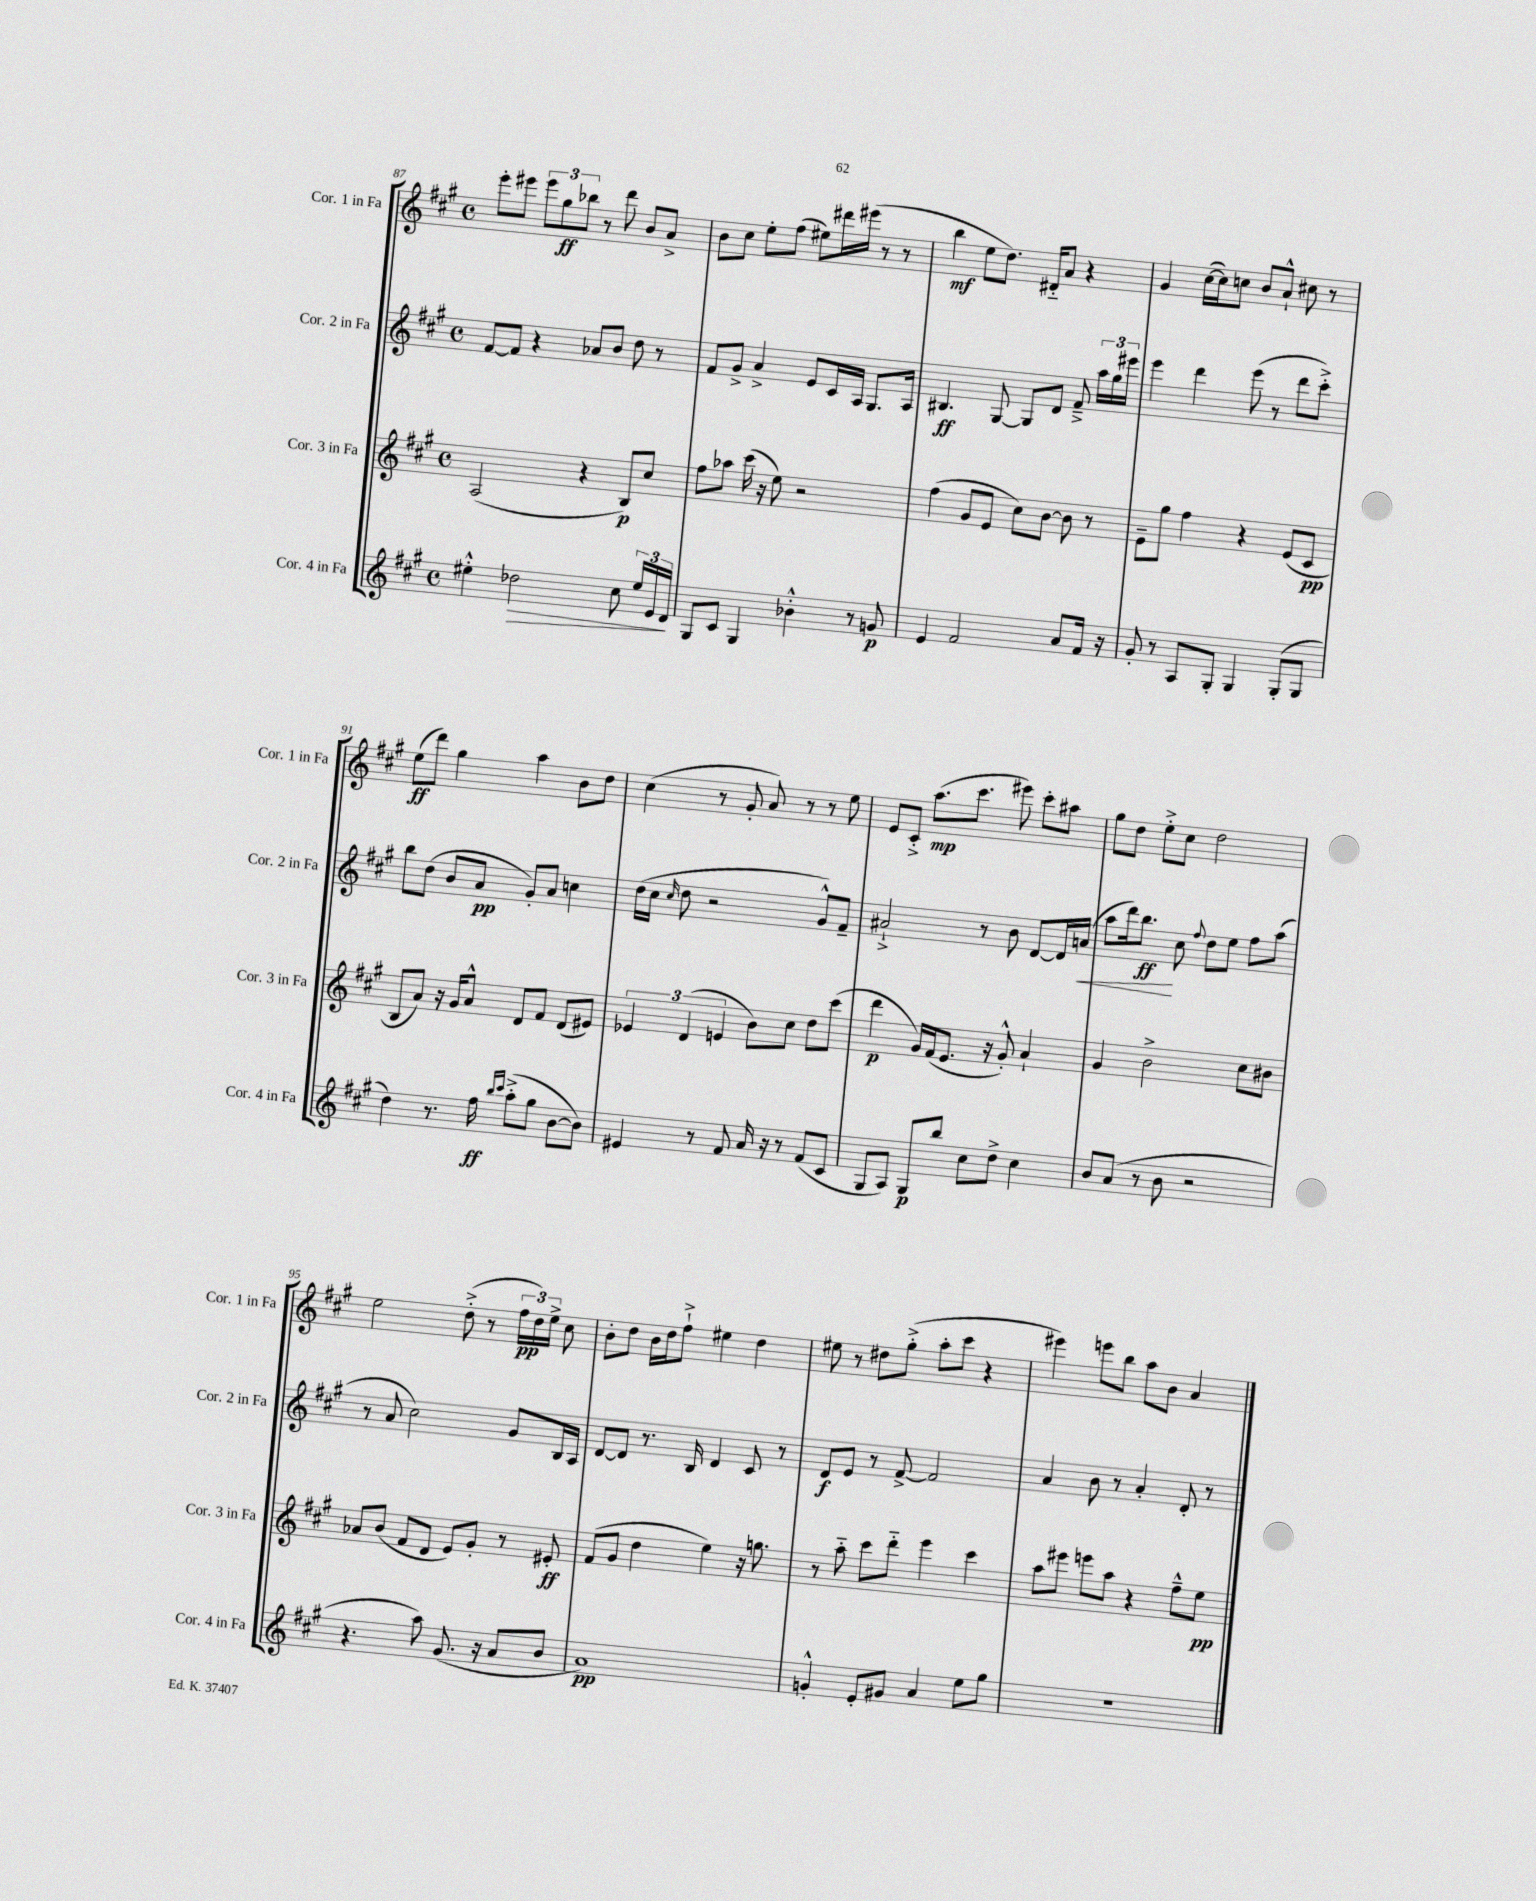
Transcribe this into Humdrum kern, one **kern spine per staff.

**kern	**kern	**kern	**kern
*staff4	*staff3	*staff2	*staff1
*clefG2	*clefG2	*clefG2	*clefG2
*k[f#c#g#]	*k[f#c#g#]	*k[f#c#g#]	*k[f#c#g#]
*M4/4	*M4/4	*M4/4	*M4/4
*met(c)	*met(c)	*met(c)	*met(c)
4ee#'^^	(2A	[8f#	8eee'
.	.	8f#]	8eee#
2dd-	.	4r	12eee#
.	.	.	12gg#
.	.	.	12bb-
.	4r	8a-	8r
.	.	8b	8ddd
8cc#	8B)	8dd	8b
24ee#	8cc#	8r	8a^
24e	.	.	.
24d	.	.	.
=	=	=	=
8G#	8ff#	8f#	8b
8c#	8aa-	8g#^	8cc#
4G#	(16ccc#	4a^	8ee'
.	16r	.	.
.	8ee)	.	(8ff#
4b-'^^	2r	8e	8ee#)
.	.	16c#	16ddd#
.	.	16A	(16eee#
8r	.	8.G#	8r
8g	.	.	8r
.	.	16A	.
=	=	=	=
4e	(4ff#	4.B#	4bb
2f#	8g#	.	8ee
.	8e	[8G#	8.dd)
.	8cc#)	8G#]	.
.	.	.	16d#'~
.	[8b	8d	8a
8a	8b]	8f#~^	4r
16f#	8r	24aa	.
.	.	24gg#	.
16r	.	.	.
.	.	24eee#	.
=	=	=	=
8g#'	8e~	4eee	4g#
8r	8gg#	.	.
8A	4ff#	4ddd	([16cc#
.	.	.	16cc#])
8G#'	.	.	8cc
4G#	4r	(8eee	8b
.	.	8r	8a`^^
(8G#'	(8e	8ddd	8cc#
8G#	8c#	8ccc#'^)	8r
=	=	=	=
4dd)	8B	8bb	(8ee
.	8a)	(8dd	8ddd)
8.r	16r	8b	4gg#
.	16g#	.	.
.	8a^^	8a	.
16ff#	.	.	.
16qqbb	.	.	.
16qqccc#	.	.	.
(8aa'^	8d	8g#')	4aa
8gg#	8f#	8a	.
[8b	(8d	4cc	8b
8b])	8e#)	.	8dd
=	=	=	=
4e#	6e-	(16dd	(4cc#
.	.	16cc#	.
.	.	16qqcc#	.
.	.	8dd	.
.	(6d	.	.
8r	.	2r	8r
.	6e	.	.
8f#	.	.	8g#'
16a	8b)	.	8a)
16r	.	.	.
8r	8cc#	.	8r
(8f#	8dd	8g#^^)	8r
8c#	(8ccc#	8f#~	8ee
=	=	=	=
8G#	4ddd	2a#`^	8e
8A)	.	.	8c#'^
8G#	16g#)	.	(8.aa
.	(16f#	.	.
8bb	8.e	.	.
.	.	.	8.ccc#
8cc#	.	8r	.
.	16r	.	.
8dd^	8g#'^^)	8b	8eee#)
4cc#	4a`	[8d	8ccc#'
.	.	16d]	8aa#
.	.	(16a	.
=	=	=	=
8b	4g#	8aa	8gg#
(8a	.	16ddd)	8dd
.	.	8.bb	.
8r	2b^	.	8ee'^
8b	.	8cc#	8cc#
.	.	8qqff#	.
2r	.	8dd	2dd
.	.	8ee	.
.	8cc#	8ff#	.
.	8b#	(8aa	.
=	=	=	=
4.r	8a-	8r	2ee
.	(8b	8a	.
.	8f#	2cc#)	.
8aa)	8d	.	.
(8.g#	8e)	.	(8dd'^
.	8g#'	.	8r
16r	.	.	.
8a	8r	8g#	24ff#
.	.	.	24dd)
.	.	.	24ee^
8b	8e#'	16B	8cc#
.	.	16A	.
=	=	=	=
1a)	(8f#	[8d	8b'
.	8g#	8d]	8dd
.	4dd	8.r	16b
.	.	.	16dd
.	.	.	8ff#`^
.	.	16B	.
.	4ee)	4d	4ee#
.	16r	8c#	4dd
.	8.gg	.	.
.	.	8r	.
=	=	=	=
4g'^^	8r	8d	8ee#
.	8aa'~	8e	8r
8e'	8ccc#	8r	8dd#
8g#	8ddd'~	[8f#^	(8gg#'^
4a	4eee	2f#]	8aa'
.	.	.	8ccc#
8ee	4ccc#	.	4r
8gg#	.	.	.
=	=	=	=
1r	8aa	4a	4eee#)
.	8eee#	.	.
.	8eee	8b	8eee
.	8aa	8r	8bb
.	4r	4a'	8aa
.	.	.	8b
.	8ff#~^^	8d'	4a
.	8ee	8r	.
==	==	==	==
*-	*-	*-	*-
